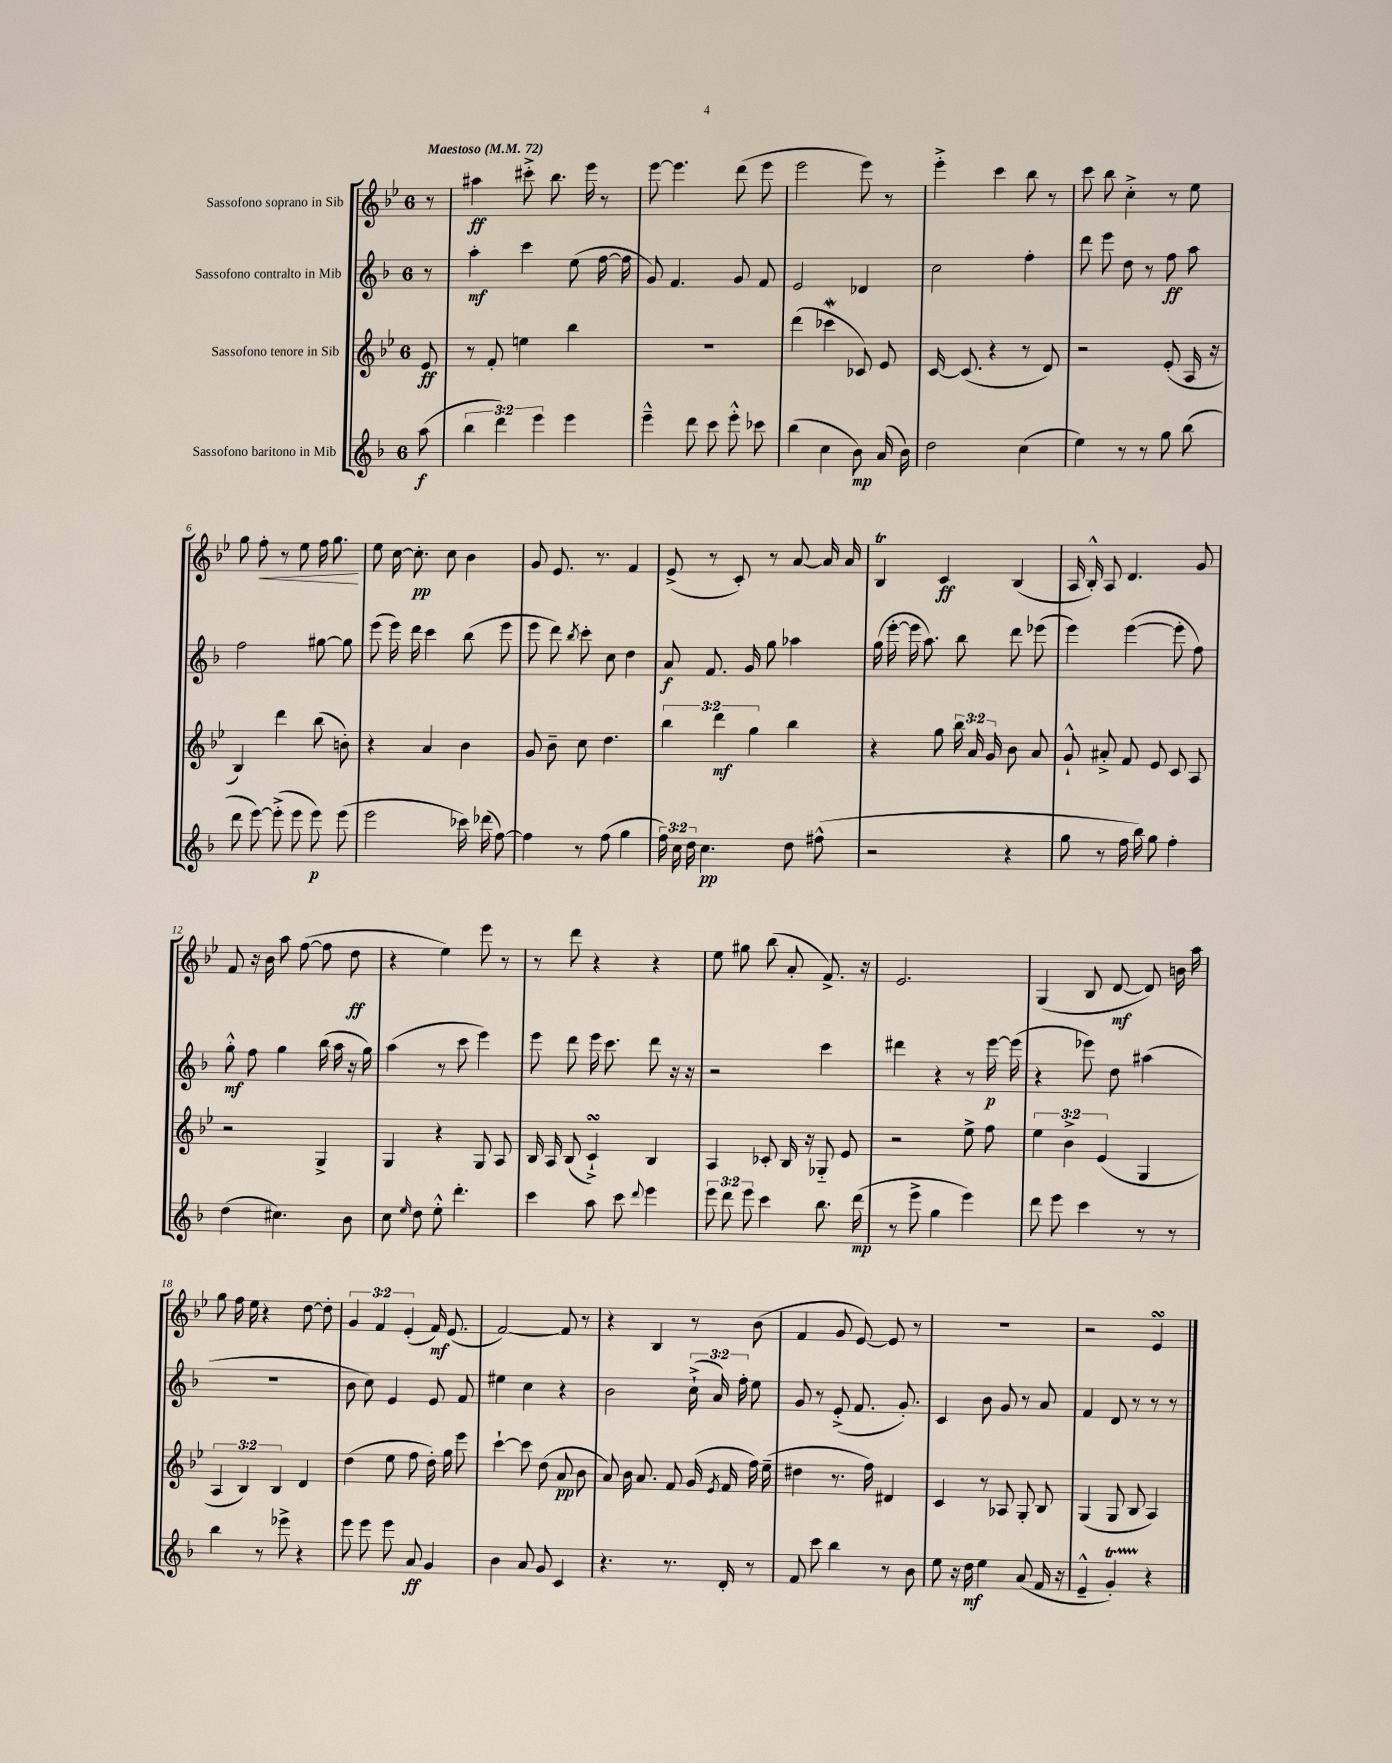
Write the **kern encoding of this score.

**kern	**kern	**kern	**kern
*staff4	*staff3	*staff2	*staff1
*clefG2	*clefG2	*clefG2	*clefG2
*k[b-]	*k[b-e-]	*k[b-]	*k[b-e-]
*M6/8	*M6/8	*M6/8	*M6/8
*MM72	*MM72	*MM72	*MM72
(8aa	8e-	8r	8r
=	=	=	=
6bb-	8r	4aa'	4aa#
.	8f'	.	.
6ddd)	.	.	.
.	4ee	4ccc	8ccc#'^
6eee	.	.	.
.	.	.	8.bb-
4eee	4bb-	(8ee	.
.	.	.	16eee-
.	.	[16ff	8r
.	.	16ff]	.
=	=	=	=
4eee~^^	2.r	8g)	[8eee-
.	.	4.f	4.eee-]
8ddd	.	.	.
8ccc	.	.	.
8eee'^^	.	8g	(8ddd
8ccc-	.	8f	8eee-
=	=	=	=
(4bb-	(4ddd	2e	2eee-
4cc	4ccc-	.	.
8b-)	8c-)	4d-	8eee-)
(16a	8e-	.	8r
16b-)	.	.	.
=	=	=	=
2dd	[16c	2cc	4eee-'^
.	(8.c]	.	.
.	4r	.	4ccc
(4cc	8r	4ff'	8bb-
.	8d)	.	8r
=	=	=	=
4ee)	2r	8ddd	8ccc
.	.	8eee	8bb-
8r	.	8dd	4cc'^
8r	.	8r	.
8gg	(8e-'	8ff	8r
(8bb-	16A	8aa	8ee-
.	16r	.	.
=	=	=	=
8ddd	4B-)	2ff	8gg
[8eee)	.	.	8ff'
(8eee'^]	4ddd	.	8r
8eee	.	.	8ee-
8eee)	(8bb-	[8gg#	16ff
.	.	.	8.gg
(8eee	8b')	8gg#]	.
=	=	=	=
2eee	4r	(8eee	8ee-
.	.	16eee)	[16cc
.	.	16ddd	8.cc']
.	4a	4ccc	.
.	.	.	8cc
16ccc-)	4b-	(8bb-	4b-
(16ddd-	.	.	.
[8ff)	.	8eee	.
=	=	=	=
4ff]	8g	8eee	8g
.	8b-~	8ddd)	8.e-
.	.	8qbb-	.
8r	8cc	8ccc'	.
.	.	.	8.r
(8ff	4.dd	8cc	.
4gg	.	4dd	4f
=	=	=	=
24ff)	6bb-	8a	(8e-^
24cc	.	.	.
24dd	.	.	.
4.cc	.	8.f	8r
.	6ddd	.	.
.	.	.	8c')
.	.	16g	.
.	6gg	.	.
.	.	8gg	8r
8dd	4bb-	4aa-	[8a
(8ff#^^	.	.	16a]
.	.	.	16a
=	=	=	=
2r	4r	(16gg	4B-
.	.	[16eee'	.
.	.	16eee]	.
.	.	8.aa)	.
.	8gg	.	4c
.	24bb-	8bb-	.
.	24a	.	.
.	24g	.	.
4r	8b-	8ddd	(4B-
.	8a	(8eee-	.
=	=	=	=
8gg	8g`^^	4eee)	16A
.	.	.	16B-'^^)
8r	8a#'^	.	8A
16ff	8f	([4eee	4.d
16bb-)	.	.	.
8gg	8e-	.	.
4ff'	8c	8eee']	.
.	8A	8ff)	8g
=	=	=	=
(4dd	2r	8gg'^^	8f
.	.	8ff	16r
.	.	.	16b-
4.cc#)	.	4gg	8aa
.	.	.	([8ff
.	4G^	(16bb-	8ff]
.	.	16aa	.
8b-	.	16r	8dd
.	.	16gg)	.
=	=	=	=
8cc	4G	(4aa	4r
16qqee	.	.	.
8dd	.	.	.
8ee'^^	4r	8r	4ee-)
4.ddd'	.	8ccc	.
.	8G	4eee)	8eee-
.	8A	.	8r
=	=	=	=
4ccc	16B-	8eee	8r
.	16A	.	.
.	(8B-	8ddd	8ddd
8aa	4c`^)	16eee	4r
.	.	8.ccc	.
8ccc	.	.	.
8qqddd	.	.	.
4eee	4B-	8ddd	4r
.	.	16r	.
.	.	16r	.
=	=	=	=
12eee	4A	2r	8ee-
12ddd	.	.	.
.	.	.	8gg#
12eee	.	.	.
4ccc	8c-'	.	(8bb-
.	16B-	.	8a'
.	16r	.	.
8.bb-	8G-'~	4ccc	8.f^)
.	8e-	.	.
(16ddd	.	.	16r
=	=	=	=
8r	2r	4ddd#	2.e-
8eee^	.	.	.
4gg	.	4r	.
4eee)	8ee-^	8r	.
.	8ff	[16eee	.
.	.	(16eee]	.
=	=	=	=
8ddd	6ee-	4r	(4G
8eee	.	.	.
.	6b-^	.	.
4ccc	.	8eee-)	8B-
.	(6e-	.	.
.	.	8dd	[8d
8r	4G	(4aa#	8d])
8r	.	.	16b
.	.	.	16aa
=	=	=	=
4bb-	6A	2.r	8gg
.	.	.	16ff
.	6B-)	.	.
.	.	.	16ee-
8r	.	.	4r
.	6B-	.	.
8eee-^	.	.	.
4r	4d	.	[8dd
.	.	.	8dd']
=	=	=	=
8eee	(4dd	8b-	6g
8eee	.	8cc)	.
.	.	.	6f
8eee	8ee-	4e	.
.	.	.	(6e-'
8a	8ff	.	.
4g	16dd')	8e	16f)
.	16gg	.	(8.e-
.	8eee-	8f	.
=	=	=	=
4b-	[4ccc`	4ee#	[2f)
8a	8ccc]	4cc	.
8g	(8dd	.	.
4c	8a	4r	8f]
.	8b-	.	8r
=	=	=	=
4.r	8a)	2b-	4r
.	16b-	.	.
.	8.a	.	.
.	.	.	4B-
8.r	8f	.	.
.	(16g	(24cc`^	8r
.	.	24a)	.
.	8qe-	.	.
16d'	16f	.	.
.	.	24ff'	.
8r	16ff)	8ee	(8b-
.	(16ee-~	.	.
=	=	=	=
8f	4dd#	8g	4f
8ccc	.	8r	.
4bb-	8.r	(8e'^	8g
.	.	8.f	[8e-)
.	16ff)	.	.
8r	4d#	.	8e-]
.	.	8.g')	.
8b-	.	.	8r
=	=	=	=
8ee	4c	4c	2.r
16r	.	.	.
16dd	.	.	.
4ee	8r	8b-	.
.	8A-	8g	.
(8a	8G'	8r	.
16f	8B-	8a	.
16r	.	.	.
=	=	=	=
4e~^^	(4G	4f	2r
4g')	8G	8d	.
.	8B-	8r	.
4r	4A)	8r	4e-
.	.	8r	.
==	==	==	==
*-	*-	*-	*-
